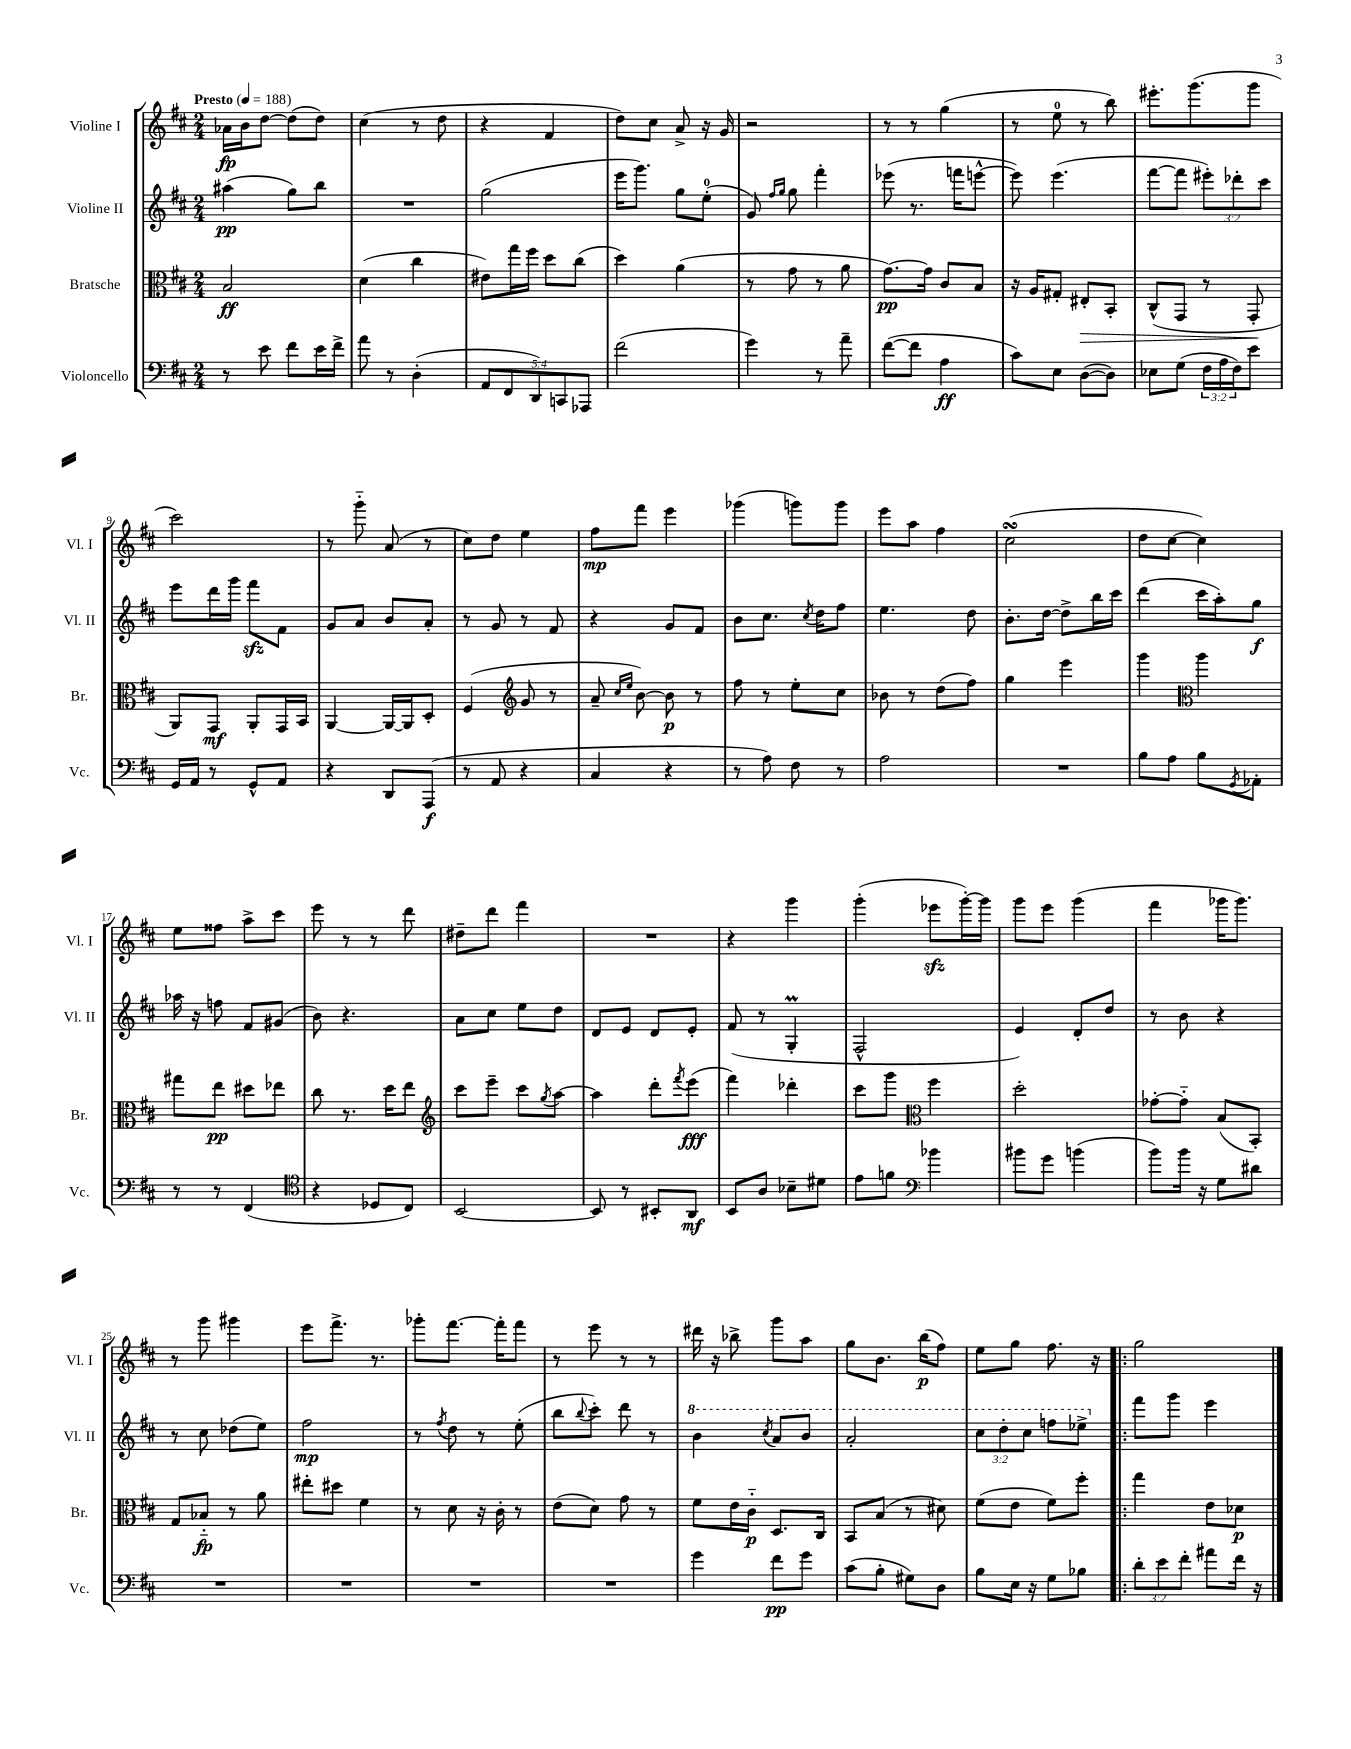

**kern	**kern	**kern	**kern
*staff4	*staff3	*staff2	*staff1
*clefF4	*clefC3	*clefG2	*clefG2
*k[f#c#]	*k[f#c#]	*k[f#c#]	*k[f#c#]
*M2/4	*M2/4	*M2/4	*M2/4
*MM188	*MM188	*MM188	*MM188
8r	2B	(4aa#	16a-
.	.	.	16b
8e	.	.	[8dd
8f#	.	8gg)	(8dd]
16e	.	8bb	8dd)
16f#^	.	.	.
=	=	=	=
8a	(4d	2r	(4cc#
8r	.	.	.
(4D'	4cc#	.	8r
.	.	.	8dd
=	=	=	=
10AA	8e#)	(2gg	4r
10FF#	.	.	.
.	16gg	.	.
.	16ff#	.	.
10DD)	.	.	.
.	8dd	.	4f#
10CC	.	.	.
.	(8cc#	.	.
10AAA-	.	.	.
=	=	=	=
(2f#	4dd)	16eee	8dd)
.	.	8.ggg)	.
.	.	.	8cc#
.	(4a	8gg	8a^
.	.	(8ee'	16r
.	.	.	16g
=	=	=	=
4g)	8r	8g)	2r
.	.	16qqff#	.
.	.	16qqgg	.
.	8g	8gg	.
8r	8r	4fff#'	.
8a~	8a	.	.
=	=	=	=
([8f#	[8.g)	(8eee-	8r
8f#]	.	8.r	8r
.	16g]	.	.
4A	8c#	.	(4gg
.	.	16fff	.
.	8B	[8eee^^	.
=	=	=	=
8c#)	16r	8eee])	8r
.	16A	.	.
8E	8G#'	(4.eee	8ee
([8D	8E#'	.	8r
8D])	8BB'	.	8bb)
=	=	=	=
8E-	(8C#^^	[8fff#	8.eee#'
(8G	8GG	8fff#]	.
.	.	.	(8.ggg
24F#	8r	12eee#')	.
24A	.	.	.
24F#)	.	12ddd-'	.
8e	8GG'	.	8ggg
.	.	12ccc#	.
=	=	=	=
16GG	8AA)	8eee	2ccc#)
16AA	.	.	.
8r	8GG	16ddd	.
.	.	16ggg	.
8GG^^	8AA'	8fff#	.
8AA	16GG	8f#	.
.	16BB	.	.
=	=	=	=
4r	[4AA	8g	8r
.	.	8a	8ggg'~
8DD	16AA_	8b	(8a
.	16AA]	.	.
(8AAA	8D'	8a'	8r
=	=	=	=
8r	(4F#	8r	8cc#)
8AA	.	8g	8dd
*	*clefG2	*	*
4r	8g	8r	4ee
.	8r	8f#	.
=	=	=	=
4C#	8a~	4r	8ff#
.	16qqcc#	.	.
.	16qqee	.	.
.	[8b)	.	8fff#
4r	8b]	8g	4eee
.	8r	8f#	.
=	=	=	=
8r	8ff#	8b	(4ggg-
8A)	8r	8.cc#	.
8F#	8ee'	.	8ggg)
.	.	8qcc#	.
.	.	16dd	.
8r	8cc#	8ff#	8ggg
=	=	=	=
2A	8b-	4.ee	8eee
.	8r	.	8aa
.	(8dd	.	4ff#
.	8ff#)	8dd	.
=	=	=	=
2r	4gg	8.b'	(2cc#
.	.	[16dd	.
.	4eee	8dd^]	.
.	.	16bb	.
.	.	16ccc#	.
=	=	=	=
8B	4ggg	(4ddd	8dd
8A	.	.	[8cc#
*	*clefC3	*	*
8B	4aa	16ccc#	4cc#])
.	.	16aa')	.
8qGG	.	.	.
8AA-'	.	8gg	.
=	=	=	=
8r	8gg#	16aa-	8ee
.	.	16r	.
8r	8ee	8ff	8ff##
(4FF#	8dd#	8f#	8aa^
.	8ee-	(8g#	8ccc#
=	=	=	=
*clefC4	*	*	*
4r	8cc#	8b)	8eee
.	8.r	4.r	8r
8D-	.	.	8r
.	16dd	.	.
8C#)	8ee	.	8ddd
=	=	=	=
*	*clefG2	*	*
[2BB	8ccc#	8a	8dd#~
.	8eee~	8cc#	8ddd
.	8ccc#	8ee	4fff#
.	8qgg	.	.
.	[8aa	8dd	.
=	=	=	=
8BB]	4aa]	8d	2r
8r	.	8e	.
8BB#'	8ddd'	8d	.
.	8qfff#	.	.
8AA	(8eee	8e'	.
=	=	=	=
8BB	4fff#)	(8f#	4r
8A	.	8r	.
8B-~	4ddd-'	4G'	4ggg
8d#	.	.	.
=	=	=	=
8e	8ccc#	2F#^^	(4ggg'
8f	8ggg	.	.
*clefF4	*clefC3	*	*
4b-	4ff#	.	8eee-
.	.	.	[16ggg')
.	.	.	16ggg]
=	=	=	=
8b#	2dd'	4e)	8ggg
8g	.	.	8eee
(4b	.	8d'	(4ggg
.	.	8dd	.
=	=	=	=
8b)	[8g-'	8r	4fff#
16b	8g-'~]	8b	.
16r	.	.	.
8G	(8B	4r	16ggg-
.	.	.	8.ggg-)
8d#	8BB')	.	.
=	=	=	=
2r	8G	8r	8r
.	8B-'~	8cc#	8ggg
.	8r	(8dd-	4ggg#
.	8a	8ee)	.
=	=	=	=
2r	8ee#'	2ff#	8eee
.	8dd#	.	8.fff#^
.	4f#	.	.
.	.	.	8.r
=	=	=	=
2r	8r	8r	8ggg-'
.	.	8qff#	.
.	8d	8dd	[8.fff#
.	16r	8r	.
.	16c#'	.	16fff#']
.	8r	(8ee'	8fff#
=	=	=	=
2r	(8e	8bb	8r
.	.	8qqbb	.
.	8d)	8ccc#')	8eee
.	8g	8ddd	8r
.	8r	8r	8r
=	=	=	=
4g	8f#	4bb	16ddd#
.	.	.	16r
.	16e	.	8bb-^
.	16c#'~	.	.
.	.	8qccc#	.
8f#	8.D	8aa	8ggg
8g	.	8bb	8aa
.	16C#	.	.
=	=	=	=
(8c#	8BB	2aa'	8gg
8B'	(8B	.	8.b
8G#)	8r	.	.
.	.	.	(16bb
8D	8d#)	.	8ff#)
=	=	=	=
8B	(8f#	12ccc#	8ee
.	.	12ddd'	.
16E	8e	.	8gg
.	.	12ccc#	.
16r	.	.	.
8G	8f#)	8fff	8.ff#
8B-	8ff#'	8eee-^	.
.	.	.	16r
=!|:	=!|:	=!|:	=!|:
12d'	4gg	8fff#	2gg
12e	.	.	.
.	.	8ggg	.
12f#'	.	.	.
8a#	8e	4eee	.
16f#	8d-	.	.
16r	.	.	.
==	==	==	==
*-	*-	*-	*-
